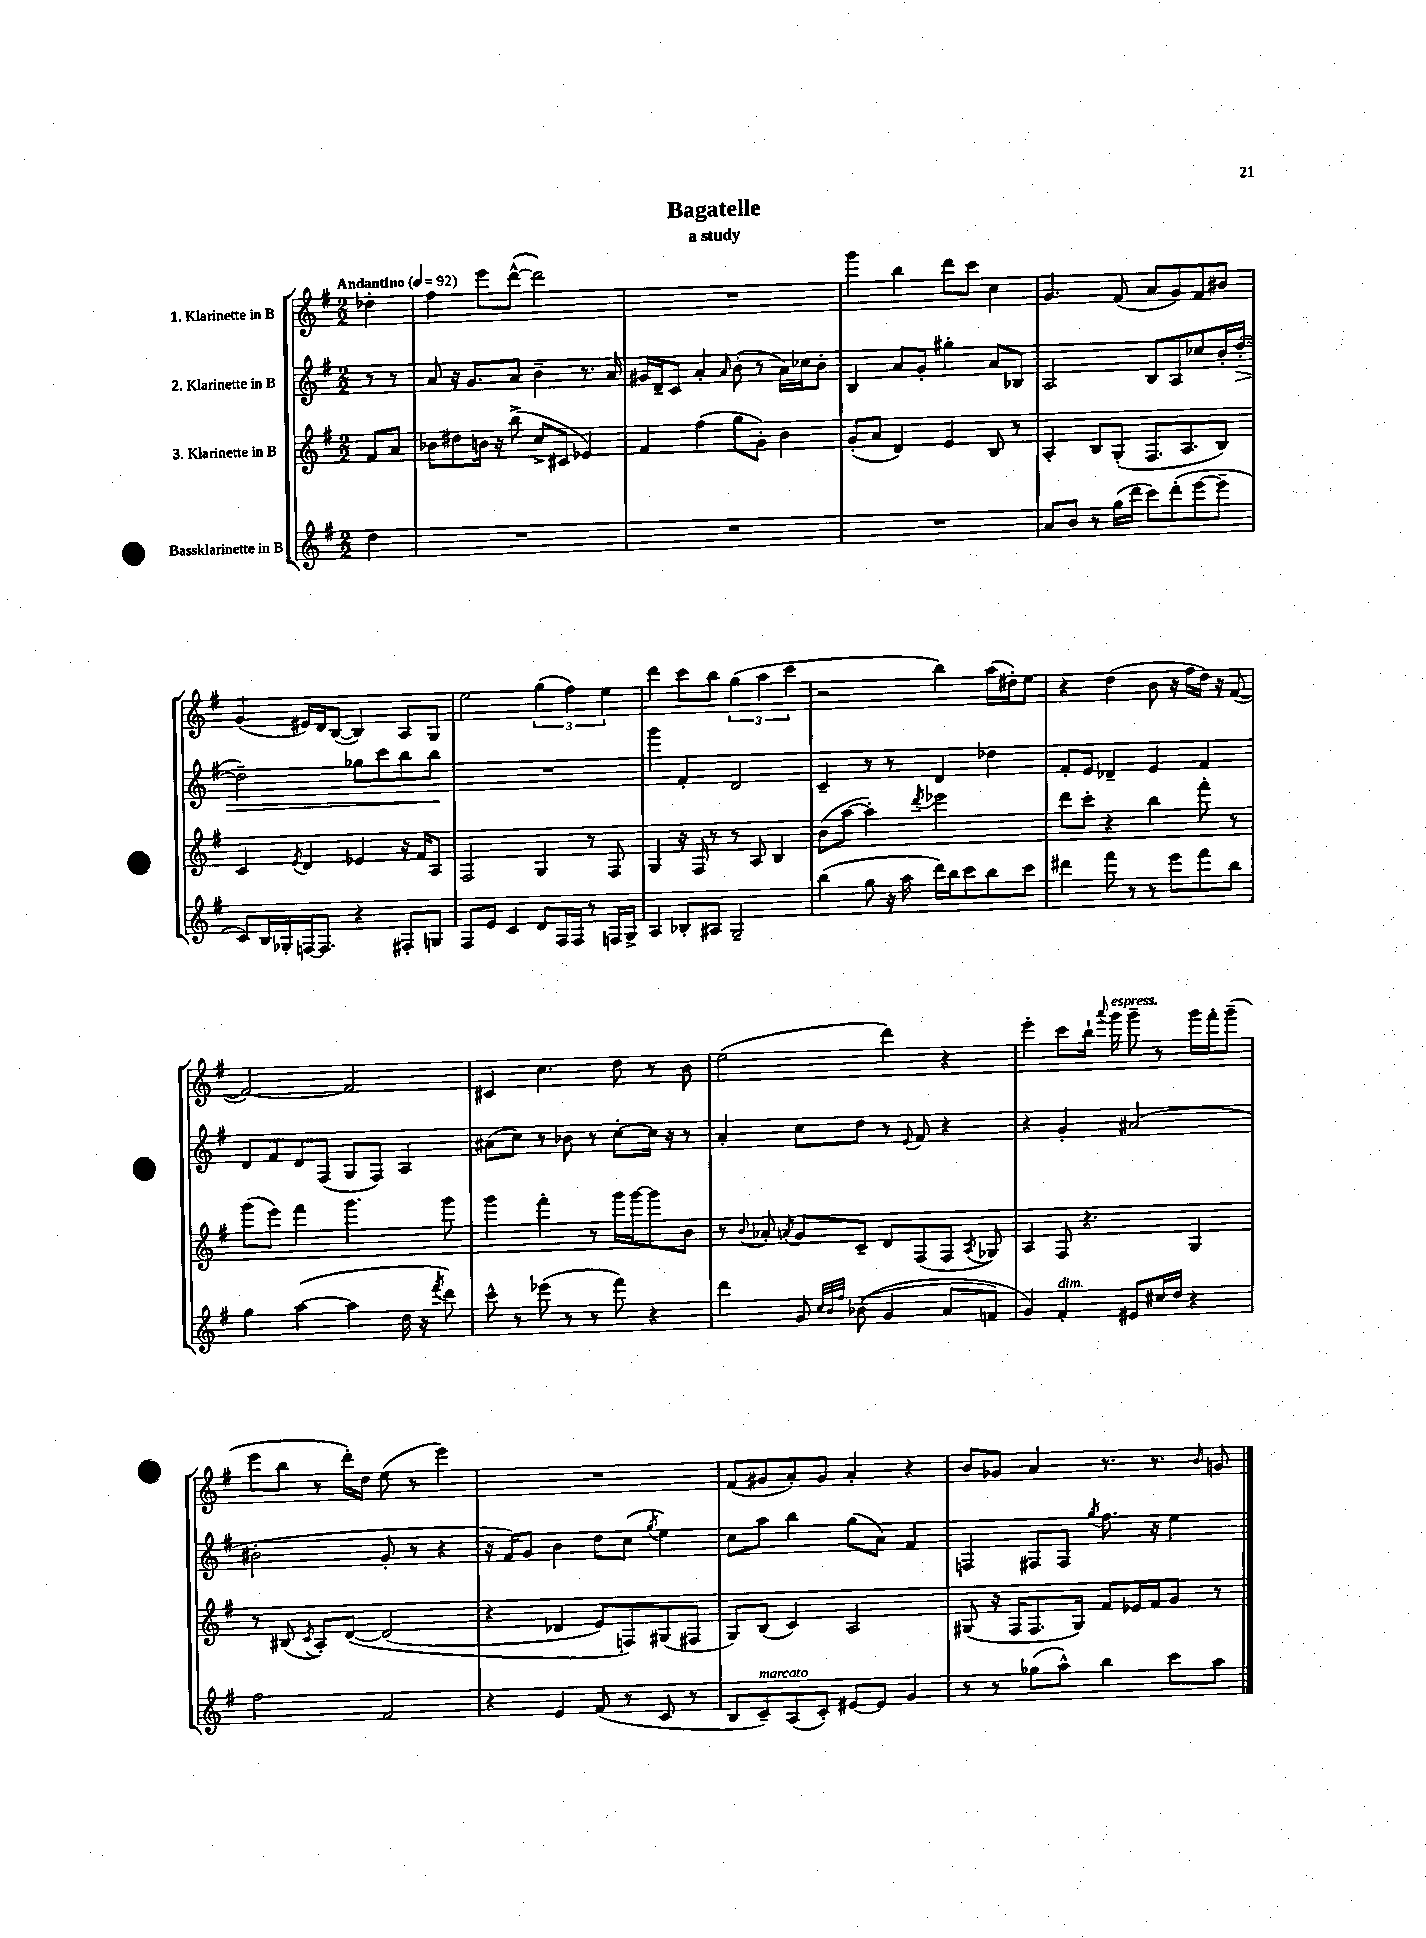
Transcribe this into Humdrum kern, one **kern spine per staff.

**kern	**kern	**kern	**kern
*staff4	*staff3	*staff2	*staff1
*clefG2	*clefG2	*clefG2	*clefG2
*k[f#]	*k[f#]	*k[f#]	*k[f#]
*M2/2	*M2/2	*M2/2	*M2/2
*MM92	*MM92	*MM92	*MM92
4dd	8f#	8r	4dd-'
.	8a	8r	.
=	=	=	=
1r	8b-	8a	4ff#
.	8dd#	16r	.
.	.	8.g	.
.	16b	.	8eee
.	16r	.	.
.	(8bb^	8a	([8ddd^^
.	8cc^	4b~	2ddd])
.	8c#	.	.
.	4e-)	8.r	.
.	.	16a	.
=	=	=	=
1r	4f#	16g#	1r
.	.	16d~	.
.	.	8c	.
.	(4ff#	4a'	.
.	.	16qqa	.
.	8gg	(8b'	.
.	8g')	8r	.
.	4b	16a)	.
.	.	16cc-	.
.	.	8b'	.
=	=	=	=
1r	(8g'	4B	4ggg
.	8a	.	.
.	4d)	8a	4bb
.	.	8g'	.
.	4e	4gg#'	8ddd
.	.	.	8ccc
.	8B	8a	4cc
.	8r	8B-	.
=	=	=	=
8a	4A'	2A	4.g
8b	.	.	.
8r	8B	.	.
(16gg	(8G'	.	(8f#
16ddd	.	.	.
8ccc)	8.F#	8B	8a
(8ddd'	.	8A	8g)
.	8.A	.	.
[8eee	.	8cc-	8f#
8eee~]	8B)	16b'	8b#
.	.	([16dd'	.
=	=	=	=
8c)	4c	2dd~])	(4g
16B	.	.	.
16G-'	.	.	.
.	8qe	.	.
[16F	4d	.	16e#)
8.F]	.	.	16d
.	.	.	([8B
4r	4e-	8gg-	4B])
.	.	8ccc	.
8F#'	16r	8bb	8A
.	16f#	.	.
8G	8A	8bb	8G
=	=	=	=
8F#	2F#	1r	2ee
8e	.	.	.
4c	.	.	.
8d	4G	.	(6gg
16F#	.	.	.
.	.	.	6ff#)
16F#	.	.	.
8r	8r	.	.
.	.	.	6ee
16F	8F#	.	.
16G^	.	.	.
=	=	=	=
4A	4G	4ggg	4ddd
8B-'	16r	4f#'	8ccc
.	16F#	.	.
8A#	8r	.	8bb
2G~	8r	2d	(6gg
.	8A	.	.
.	.	.	6aa
.	4B	.	.
.	.	.	6ccc
=	=	=	=
(4bb	(8b	4c~	2r
.	[8aa	.	.
8gg	4aa'])	8r	.
16r	.	8r	.
16aa	.	.	.
.	8qddd	.	.
16ddd)	2eee-	4d	4bb)
16bb	.	.	.
8ccc	.	.	.
8bb	.	4dd-	(16aa
.	.	.	16dd#')
8ccc	.	.	8ee
=	=	=	=
4ddd#	8ddd	8f#'	4r
.	8ccc'	8e	.
8fff#	4r	4d-~	(4dd
8r	.	.	.
8r	4bb	4e	8b
8eee	.	.	16r
.	.	.	16ff#
8fff#	8fff#'	4f#	16dd)
.	.	.	16r
8bb	8r	.	([8f#
=	=	=	=
4gg	(8ggg	8d	2f#_)
.	8eee)	8f#	.
([4aa	4fff#	8d	.
.	.	(8F#	.
4aa]	4.ggg	8G	2f#]
.	.	8F#)	.
16dd	.	4A	.
16r	.	.	.
8qfff#	.	.	.
8ddd)	8ggg	.	.
=	=	=	=
8ccc^^	4ggg	(8a#	4c#
8r	.	8cc)	.
(8eee-	4fff#'	8r	4.cc
8r	.	8b-	.
8r	8r	8r	.
8fff#)	16ggg	[8cc'	8dd
.	[16ggg	.	.
4r	8ggg]	16cc]	8r
.	.	16r	.
.	8b	8r	8b
=	=	=	=
4ddd	8r	4a'	(2ee
.	8qqb	.	.
.	8a-'	.	.
.	8qa	.	.
8g	8g	8cc	.
32qqcc	.	.	.
32qqb	.	.	.
32qqff#	.	.	.
&((8b-	8c~	8dd	.
4g	8d	8r	4ddd)
.	.	8qqe	.
.	(8F#	8f#	.
8a	8F#	4r	4r
.	8qA	.	.
8f)	8G-)	.	.
=	=	=	=
4g&)	4A	4r	4eee'
4f#'	8F#	4g'	8ccc
.	4.r	.	16bb`
.	.	.	8qqaaa
.	.	.	16ggg
8e#	.	(2a#	8ggg~
16cc#	.	.	8r
16dd	.	.	.
4r	4G	.	16ggg
.	.	.	16fff#'
.	.	.	(8ggg~
=	=	=	=
2ff#	8r	2b#'	8eee
.	(8B#	.	8bb
.	8qc	.	.
.	8A')	.	8r
.	&([8d	.	16ddd')
.	.	.	16dd
2f#	(2d]	8g'	(8ee
.	.	8r	8r
.	.	4r	4eee)
=	=	=	=
4r	4r	16r	1r
.	.	16f#)	.
.	.	8g	.
4e	4d-	4b	.
(8f#	8e)	8dd	.
8r	8F&)	(8cc	.
.	.	8qgg	.
8c	(8G#	4ee)	.
8r	8F#	.	.
=	=	=	=
8B	8G)	8cc	(8f#
8c~)	(8B	8aa	8g#
(8A	4c)	4bb	8a')
8c')	.	.	8g#
[8e#	2A	(8gg	4a'
8e#]	.	8a)	.
4g	.	4f#	4r
=	=	=	=
8r	(8G#	4F	8b
8r	16r	.	8g-
.	16F#	.	.
(8gg-	8.F#	8F#	4a
8aa^^)	.	8F#	.
.	16G#)	.	.
.	.	8qgg	.
4bb	8f#	8.ff#	8.r
.	16e-	.	.
.	16f#	16r	8.r
8ccc	8g	4ee	.
.	.	.	16qqb
8aa	8r	.	8g
==	==	==	==
*-	*-	*-	*-
